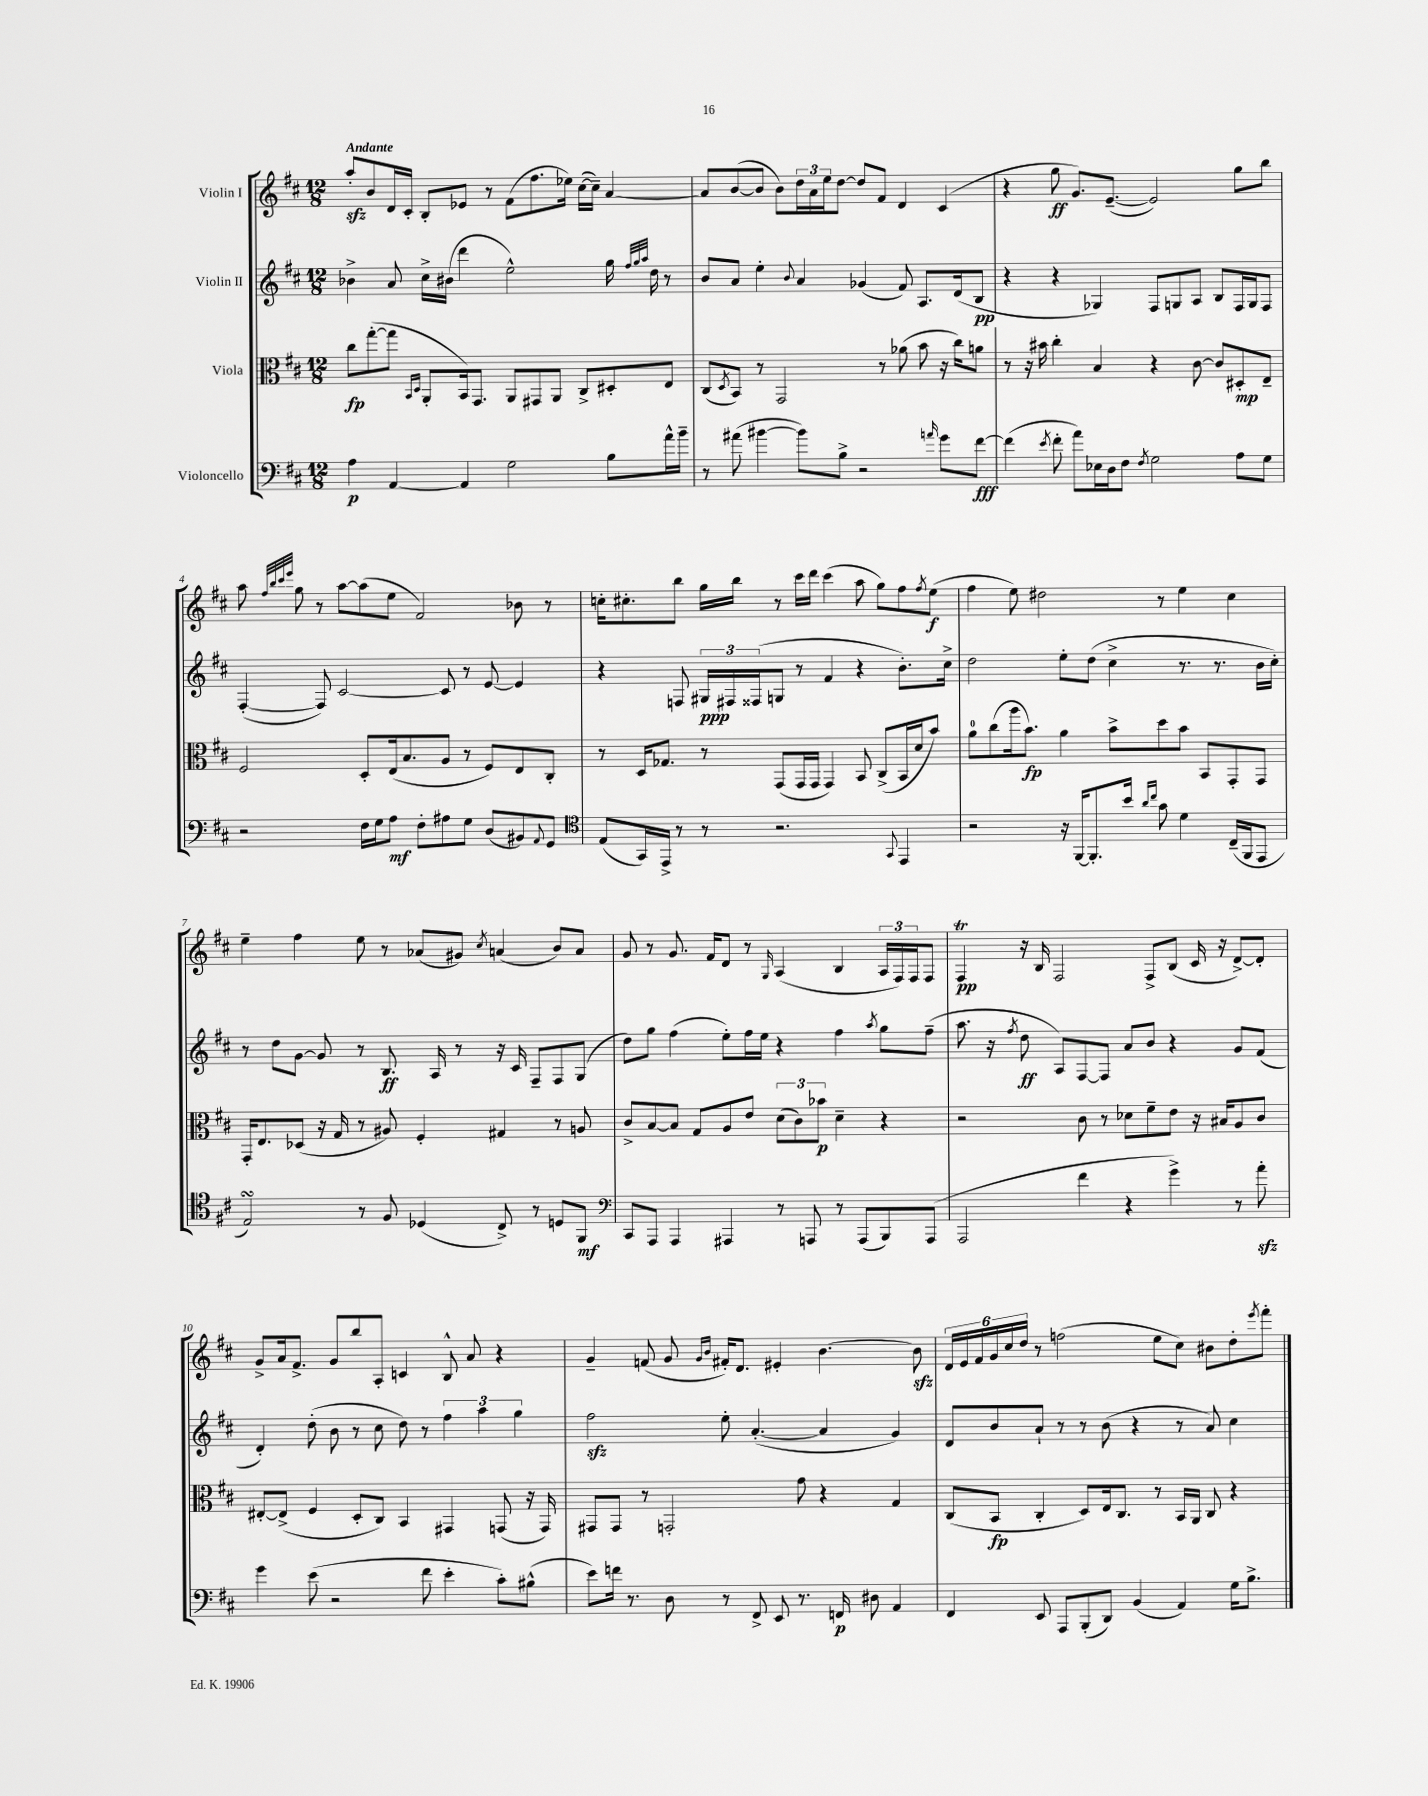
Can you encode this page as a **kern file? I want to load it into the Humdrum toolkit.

**kern	**dynam	**kern	**dynam	**kern	**dynam	**kern	**dynam
*part4	*part4	*part3	*part3	*part2	*part2	*part1	*part1
*staff4	*staff4	*staff3	*staff3	*staff2	*staff2	*staff1	*staff1
*I"Violoncello	*	*I"Viola	*	*I"Violin II	*	*I"Violin I	*
*clefF4	*	*clefC3	*	*clefG2	*	*clefG2	*
*k[f#c#]	*	*k[f#c#]	*	*k[f#c#]	*	*k[f#c#]	*
*M12/8	*	*M12/8	*	*M12/8	*	*M12/8	*
=1	=1	=1	=1	=1	=1	=1	=1
!	!	!	!	!	!	!LO:TX:a:B:t=Andante	!
4A\	p	8cc#\L	fp	4b-X^\	.	8aazz'/L	.
.	.	([8gg'\	.	.	.	8b/	.
[4AA/	.	8gg\J]	.	8a/	.	16d/L	.
.	.	.	.	.	.	16c#'/JJ	.
.	.	16qqBB/LL	.	.	.	.	.
.	.	16qqD/JJ	.	.	.	.	.
.	.	8AA'/L	.	16cc#^\LL	.	8B'/L	.
.	.	.	.	(16b#X\JJ	.	.	.
4AA/]	.	16BB/k)	.	4ddd\	.	8e-X/J	.
.	.	8.GG/J	.	.	.	.	.
.	.	.	.	.	.	8r	.
2G\	.	8AA/L	.	2ee^^\)	.	(8f#\L	.
.	.	8GG#X/	.	.	.	8.ff#\	.
.	.	8AA/J	.	.	.	.	.
.	.	.	.	.	.	16ee-X\Jk)	.
.	.	8C#^/L	.	.	.	([16cc#\LL	.
.	.	.	.	.	.	16cc#~\JJ])	.
8B\L	.	8D#X'/	.	16gg\	.	[4a/	.
.	.	.	.	32qqff#/LLL	.	.	.
.	.	.	.	32qqgg/	.	.	.
.	.	.	.	32qqaa/JJJ	.	.	.
.	.	.	.	16dd\	.	.	.
16a^^\L	.	8E/J	.	8r	.	.	.
16b~\JJ	.	.	.	.	.	.	.
=2	=2	=2	=2	=2	=2	=2	=2
8r	.	(8C#/L	.	8b/L	.	8a/L]	.
.	.	8qD/	.	.	.	.	.
(8a#X\	.	8BB/J)	.	8a/J	.	([8b/	.
[4b#X\	.	8r	.	4ee'\	.	8b/J]	.
.	.	2GG/	.	.	.	8b\L)	.
.	.	.	.	8qqb/	.	.	.
8b#\L])	.	.	.	4a/	.	24dd\L	.
.	.	.	.	.	.	24a\	.
.	.	.	.	.	.	24ee\J	.
8B^\J	.	.	.	.	.	[8dd\J	.
2r	.	.	.	(4g-X/	.	8dd/L]	.
.	.	8r	.	.	.	8f#/J	.
.	.	(8a-X\	.	8f#/)	.	4d/	.
.	.	8b\	.	8.A/L	.	.	.
16qqan/	.	.	.	.	.	.	.
8g\L	.	16r	.	.	.	(4c#/	.
.	.	16cc#\KL)	.	(16d/k	.	.	.
[8f#\J	fff	8an\J	.	8B/J	pp	.	.
=3	=3	=3	=3	=3	=3	=3	=3
(4f#\]	.	8r	.	4r	.	4r	.
.	.	16r	.	.	.	.	.
.	.	16b#X\	.	.	.	.	.
8qe/	.	.	.	.	.	.	.
8f#'\	.	4cc#'\	.	4r	.	8gg\	ff
8a\L)	.	.	.	.	.	8.g/L)	.
16E-X\L	.	4B/	.	4G-X/)	.	.	.
16D\J	.	.	.	.	.	([8.e~/J	.
8F#\J	.	.	.	.	.	.	.
8qF#/	.	.	.	.	.	.	.
2G\	.	4r	.	8F#/L	.	2e/])	.
.	.	.	.	8Gn/	.	.	.
.	.	[8c#\	.	8A/J	.	.	.
.	.	8c#/L]	.	8B/L	.	.	.
8A\L	.	8D#X'/	mp	16F#/L	.	8gg\L	.
.	.	.	.	16G/J	.	.	.
8G\J	.	8E~/J	.	8F#/J	.	8bb\J	.
!!LO:LB:g=z
=4	=4	=4	=4	=4	=4	=4	=4
2r	.	2F#/	.	([4F#'/	.	8aa\	.
.	.	.	.	.	.	32qqff#/LLL	.
.	.	.	.	.	.	32qqbb/	.
.	.	.	.	.	.	32qqccc#/	.
.	.	.	.	.	.	32qqeee/JJJ	.
.	.	.	.	.	.	8gg\	.
.	.	.	.	8F#/])	.	8r	.
.	.	.	.	[2c#/	.	[8aa\L	.
16F#\LL	.	8D'/L	.	.	.	(8aa\]	.
16G\J	.	.	.	.	.	.	.
8A\J	mf	(16E/k	.	.	.	8ee\J	.
.	.	8.B/	.	.	.	.	.
8F#'\L	.	.	.	.	.	2f#/)	.
8A#X\	.	8A/J	.	8c#/]	.	.	.
8G\J	.	8r	.	8r	.	.	.
(8D/L	.	8F#/L)	.	[8e/	.	.	.
8BB#X/)	.	8E/	.	4e/]	.	8b-X\	.
8qqAA/	.	.	.	.	.	.	.
8GG/J	.	8C#'/J	.	.	.	8r	.
=5	=5	=5	=5	=5	=5	=5	=5
*clefC4	*	*	*	*	*	*	*
(8E/L	.	8r	.	4r	.	16ccn'\KL	.
.	.	.	.	.	.	8.cc#X'\	.
16GG/L)	.	16D/KL	.	.	.	.	.
16EE^/JJ	.	8.G-X/J	.	.	.	.	.
8r	.	.	.	8Fn/	.	8bb\J	.
8r	.	8r	.	24G#X/LL	ppp	16gg\LL	.
.	.	.	.	24F#X/	.	.	.
.	.	.	.	.	.	16bb\JJ	.
.	.	.	.	(24F##X/J	.	.	.
2.r	.	(8GG/L	.	8Gn/J	.	8r	.
.	.	16GG/L	.	8r	.	16ccc#\LL	.
.	.	16GG/JJ	.	.	.	16ddd\JJ	.
.	.	4GG/)	.	4f#/	.	(4ccc#\	.
.	.	8BB/	.	4r	.	8aa\	.
.	.	(8C#^/L	.	.	.	8gg\L)	.
8qqGG/	.	.	.	.	.	.	.
4EE/	.	16BB/L	.	8.b'\L)	.	8ff#\	.
.	.	16d/J	.	.	.	.	.
.	.	.	.	.	.	8qff#/	.
.	.	8b/J)	.	.	.	(8ee\J	f
.	.	.	.	16cc#^\Jk	.	.	.
=6	=6	=6	=6	=6	=6	=6	=6
2r	.	8a\L	.	2dd\	.	4ff#\	.
.	.	(8cc#\	.	.	.	.	.
.	.	16aa\k	.	.	.	8ee\)	.
.	.	8.b\J)	fp	.	.	.	.
.	.	.	.	.	.	2dd#X\	.
16r	.	4a\	.	8ee'\L	.	.	.
[16FF#/KL	.	.	.	.	.	.	.
8.FF#'/]	.	.	.	(8dd\J	.	.	.
.	.	8b^\L	.	4cc#^\	.	.	.
16b/Jk	.	.	.	.	.	.	.
16qqa/LL	.	.	.	.	.	.	.
16qqcc#/JJ	.	.	.	.	.	.	.
8g\	.	8dd\	.	.	.	8r	.
4d\	.	8b\J	.	8.r	.	4ee\	.
.	.	8BB/L	.	.	.	.	.
.	.	.	.	8.r	.	.	.
(16C#~/LL	.	8GG'/	.	.	.	4cc#\	.
16FF#/J	.	.	.	.	.	.	.
8EE/J	.	8GG/J	.	16b\LL	.	.	.
.	.	.	.	16cc#'\JJ)	.	.	.
!!LO:LB:g=z
=7	=7	=7	=7	=7	=7	=7	=7
2EsSSS/)	.	16GG'/KL	.	8r	.	4ee~\	.
.	.	8.E/	.	.	.	.	.
.	.	.	.	8dd\L	.	.	.
.	.	(8D-X/J	.	[8g\J	.	4ff#\	.
.	.	16r	.	8g/]	.	.	.
.	.	16G/	.	.	.	.	.
8r	.	8r	.	8r	.	8ee\	.
8F#/	.	8A#X/)	.	8.B/	ff	8r	.
(4D-X/	.	4F#'/	.	.	.	(8a-X/L	.
.	.	.	.	16A/	.	.	.
.	.	.	.	8r	.	8g#X/J)	.
.	.	.	.	.	.	8qcc#/	.
8C#^/)	.	4G#X/	.	16r	.	(4an/	.
.	.	.	.	16c#/	.	.	.
8r	.	.	.	8F#~/L	.	.	.
8Dn/L	.	8r	.	8F#/	.	8b/L)	.
8FF#/J	mf	8An/	.	(8G/J	.	8a/J	.
=8	=8	=8	=8	=8	=8	=8	=8
*clefF4	*	*	*	*	*	*	*
8CC#/L	.	8c#^/L	.	8dd\L)	.	8g/	.
8AAA/J	.	[8B/	.	8gg\J	.	8r	.
4AAA/	.	8B/J]	.	(4ff#\	.	8.g/	.
.	.	8G/L	.	.	.	.	.
.	.	.	.	.	.	16f#/KL	.
4AAA#X/	.	8A/	.	8ee'\L)	.	8d/J	.
.	.	8e/J	.	16ff#\L	.	8r	.
.	.	.	.	16ee\JJ	.	.	.
.	.	.	.	.	.	16qqG/	.
8r	.	(12d\L	.	4r	.	(4A/	.
.	.	12c#\)	.	.	.	.	.
8AAAn/	.	.	.	.	.	.	.
.	.	12b-X\J	p	.	.	.	.
8r	.	4d~\	.	4ff#\	.	4B/	.
(8AAA/L	.	.	.	.	.	.	.
.	.	.	.	8qaa/	.	.	.
8BBB/)	.	4r	.	8gg\L	.	24A/LL	.
.	.	.	.	.	.	24F#/)	.
.	.	.	.	.	.	24F#/J	.
(8AAA/J	.	.	.	(8ff#~\J	.	8F#/J	.
=9	=9	=9	=9	=9	=9	=9	=9
2AAA/	.	2r	.	8.aa\	.	4F#t/	pp
.	.	.	.	16r	.	.	.
.	.	.	.	8qff#/	.	.	.
.	.	.	.	8dd\	ff	16r	.
.	.	.	.	.	.	16B/	.
.	.	.	.	8A/L)	.	2F#/	.
4f#\	.	8c#\	.	[8F#/	.	.	.
.	.	8r	.	8F#/J]	.	.	.
4r	.	8d-X\L	.	8a/L	.	.	.
.	.	8f#~\	.	8b/J	.	8F#^/L	.
4g^\)	.	8e\J	.	4r	.	(8B/J	.
.	.	16r	.	.	.	16c#/	.
.	.	16B#X/KL	.	.	.	16r	.
8r	.	8A/	.	8g/L	.	[8d^/L)	.
8azz'\	.	8c#/J	.	(8f#/J	.	8d'/J]	.
!!LO:LB:g=z
=10	=10	=10	=10	=10	=10	=10	=10
4g\	.	[8E#X'/L	.	4d'/)	.	8g^/L	.
.	.	(8E#^/J]	.	.	.	16a/k	.
.	.	.	.	.	.	8.f#^/J	.
(8e\	.	4F#/	.	(8dd'\	.	.	.
2r	.	.	.	8b\	.	8g/L	.
.	.	8D'/L	.	8r	.	8bb/	.
.	.	8C#/J)	.	8cc#\	.	8A'/J	.
.	.	4BB/	.	8dd\)	.	4cn/	.
8f#\	.	.	.	8r	.	.	.
4e'\	.	4GG#X/	.	6ff#\	.	8B^^/	.
.	.	.	.	.	.	8a/	.
.	.	.	.	6aa\	.	.	.
8c#'\L)	.	(8GGn/	.	.	.	4r	.
.	.	.	.	6gg\	.	.	.
(8B#X^^\J	.	16r	.	.	.	.	.
.	.	16GG/)	.	.	.	.	.
=11	=11	=11	=11	=11	=11	=11	=11
8e\L)	.	8GG#X/L	.	2ff#zz\	.	4g~/	.
16fn\Jk	.	8GG#/J	.	.	.	.	.
8.r	.	.	.	.	.	.	.
.	.	8r	.	.	.	(8fn/	.
8D\	.	2GGn'/	.	.	.	8g/	.
.	.	.	.	.	.	16qqg/LL	.
.	.	.	.	.	.	16qqb/JJ	.
8r	.	.	.	8ee'\	.	16f#X'/KL)	.
.	.	.	.	.	.	8.d/J	.
8FF#^/	.	.	.	([4.a'/	.	.	.
8EE/	.	.	.	.	.	4e#X'/	.
8.r	.	8g\	.	.	.	.	.
.	.	4r	.	4a/]	.	[4.b\	.
16FFn/	p	.	.	.	.	.	.
8D#X\	.	.	.	.	.	.	.
4AA/	.	4G/	.	4g/)	.	.	.
.	.	.	.	.	.	8bzz\]	.
=12	=12	=12	=12	=12	=12	=12	=12
4FF#/	.	(8C#/L	.	8d/L	.	24d/LL	.
.	.	.	.	.	.	24e/	.
.	.	.	.	.	.	24f#/	.
.	.	8BB/J	fp	8b/	.	24g/	.
.	.	.	.	.	.	24cc#/	.
.	.	.	.	.	.	24dd/JJ	.
8EE/	.	4C#'/	.	8a`/J	.	8r	.
8AAA/L	.	.	.	8r	.	(2ffn\	.
(8BBB'/	.	8D/L)	.	8r	.	.	.
8DD/J)	.	16E/k	.	(8b\	.	.	.
.	.	8.C#/J	.	.	.	.	.
(4BB/	.	.	.	4r	.	.	.
.	.	8r	.	.	.	8ee\L	.
4AA/)	.	16BB/LL	.	8r	.	8cc#\J)	.
.	.	16AA/JJ	.	.	.	.	.
.	.	8C#/	.	8a/)	.	8b#X\L	.
16G\KL	.	4r	.	4cc#\	.	8dd'\	.
8.B^\J	.	.	.	.	.	.	.
.	.	.	.	.	.	8qeee/	.
.	.	.	.	.	.	8fff#'\J	.
==	==	==	==	==	==	==	==
*-	*-	*-	*-	*-	*-	*-	*-
